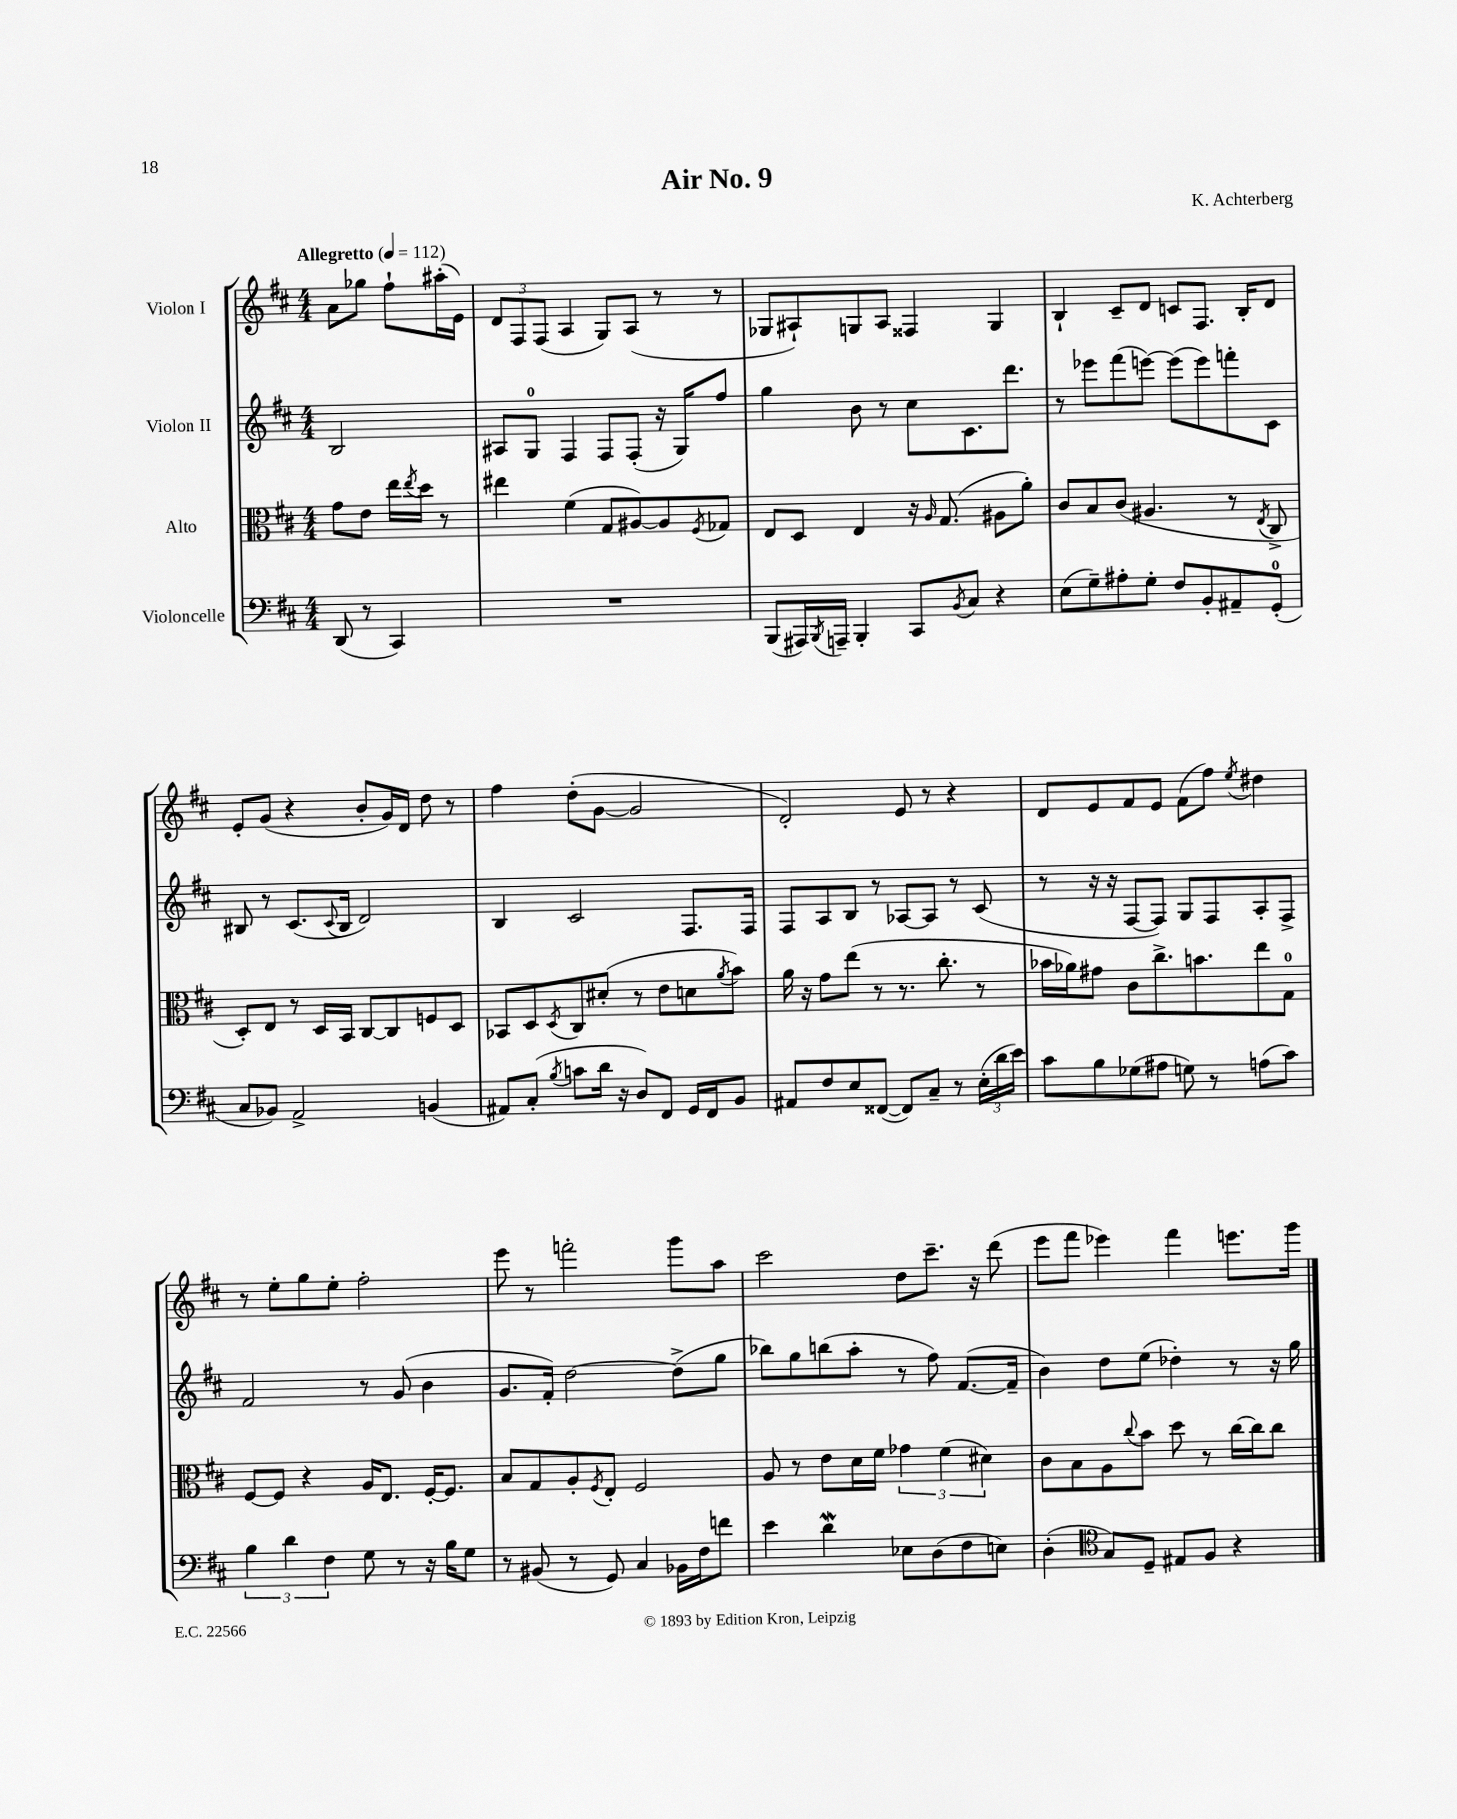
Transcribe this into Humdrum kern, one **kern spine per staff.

**kern	**kern	**kern	**kern
*staff4	*staff3	*staff2	*staff1
*clefF4	*clefC3	*clefG2	*clefG2
*k[f#c#]	*k[f#c#]	*k[f#c#]	*k[f#c#]
*M4/4	*M4/4	*M4/4	*M4/4
*MM112	*MM112	*MM112	*MM112
(8DD	8g	2B	8a
8r	8e	.	8gg-
4CC#)	16ee	.	8ff#`
.	8qee	.	.
.	16dd	.	.
.	8r	.	(16aa#'
.	.	.	16e)
=	=	=	=
1r	4ee#	8A#	12d
.	.	.	12F#
.	.	8G	.
.	.	.	(12F#
.	(4f#	4F#	4A
.	8G	8F#	8G)
.	[8A#)	(8F#'	(8A
.	8A#]	16r	8r
.	.	16G)	.
.	8qF#	.	.
.	8G-	8ff#	8r
=	=	=	=
(8BBB	8E	4gg	8G-
16AAA#)	8D	.	8A#`)
8qBBB	.	.	.
16AAA~	.	.	.
4BBB'	4E	8b	8G
.	.	8r	8A#
8CC#	16r	8cc#	4F##
.	16qqA	.	.
.	(8.G	.	.
8qBB	.	.	.
8C#	.	8.c#	.
4r	8A#	.	4G
.	.	8.ddd	.
.	8a')	.	.
=	=	=	=
(8E	8c#	8r	4B`
8G~)	8B	8eee-	.
8A#'	(8c#	(8fff#	8c#~
8G'	4.A#	[8eee)	8d
8F#	.	(8eee]	8c
8BB'	.	8eee)	8.F#
8AA#~	8r	8fff'	.
.	.	.	16B'
.	8qE	.	.
(8GG'	8C#^	8c#	8d
=	=	=	=
8C#	8D')	8B#	8e'
8BB-)	8E	8r	(8g
2AA^	8r	(8.c#	4r
.	16D	.	.
.	.	8qqc#	.
.	16BB	16B#	.
.	[8C#	2d)	8b'
.	8C#]	.	16g)
.	.	.	16d
(4BB	8F	.	8dd
.	8D	.	8r
=	=	=	=
8AA#)	8BB-	4B	4ff#
(8C#'	8D	.	.
8qB	8qD	.	.
8c	8C#	2c#	(8dd'
16d	(8d#'	.	[8g
16r	.	.	.
8D)	8r	.	2g]
8FF#	8e	.	.
16GG	8d	8.F#	.
16FF#	.	.	.
.	8qa	.	.
8BB	8b)	.	.
.	.	16F#	.
=	=	=	=
8AA#	16a	8F#	2d')
.	16r	.	.
8F#	8g	8A	.
8E	(8ee	8B	.
([8FF##	8r	8r	.
8FF##])	8.r	[8A-	8e
8C#~	.	8A-]	8r
.	8.cc#'	.	.
8r	.	8r	4r
(24E'	8r	(8c#	.
24d	.	.	.
24e)	.	.	.
=	=	=	=
8c#	16b-	8r	8d
.	16a-)	.	.
8B	8g#	16r	8e
.	.	16r	.
(8G-	8c#	[8F#	8f#
8A#	8.cc#^	8F#])	8e
8G)	.	8G	(8f#
.	8.b	.	.
8r	.	8F#	8ff#)
.	.	.	8qee
(8A	8ee	8A'	4dd#
8c#)	8G	8F#^	.
=	=	=	=
6B	[8F#	2f#	8r
.	8F#]	.	8ee'
6d	.	.	.
.	4r	.	8gg
6F#	.	.	.
.	.	.	8ee'
8G	16A	8r	2ff#'
.	8.E	.	.
8r	.	(8g	.
16r	[16F#'	4b	.
16B	8.F#]	.	.
8G	.	.	.
=	=	=	=
8r	8B	8.g	8eee
(8BB#	8G	.	8r
.	.	16f#')	.
8r	8A'	[2dd	2fff'
.	8qF#	.	.
8GG)	8E'	.	.
4C#	2F#	.	.
16BB-	.	(8dd^]	8ggg
16F#	.	.	.
8f	.	8gg	8aa
=	=	=	=
4e	8A	8bb-)	2ccc#
.	8r	8gg	.
4d	8e	(8bb	.
.	16d	8aa'	.
.	16f#	.	.
8E-	6g-	8r	8dd
(8D	.	8ff#)	8.ccc#~
.	(6f#	.	.
8F#	.	([8.f#	.
.	.	.	16r
.	6d#)	.	.
8E)	.	.	(8ddd
.	.	16f#~]	.
=	=	=	=
(4D'	8c#	4b)	8eee
.	8B	.	8fff#
*clefC4	*	*	*
8G)	8A	8dd	4eee-)
.	8qqcc#	.	.
8D~	8b	(8ee	.
8E#	8dd	4dd-')	4fff#
8F#	8r	.	.
4r	[16cc#	8r	8.eee
.	16cc#]	.	.
.	8cc#	16r	.
.	.	16gg	16ggg
==	==	==	==
*-	*-	*-	*-
